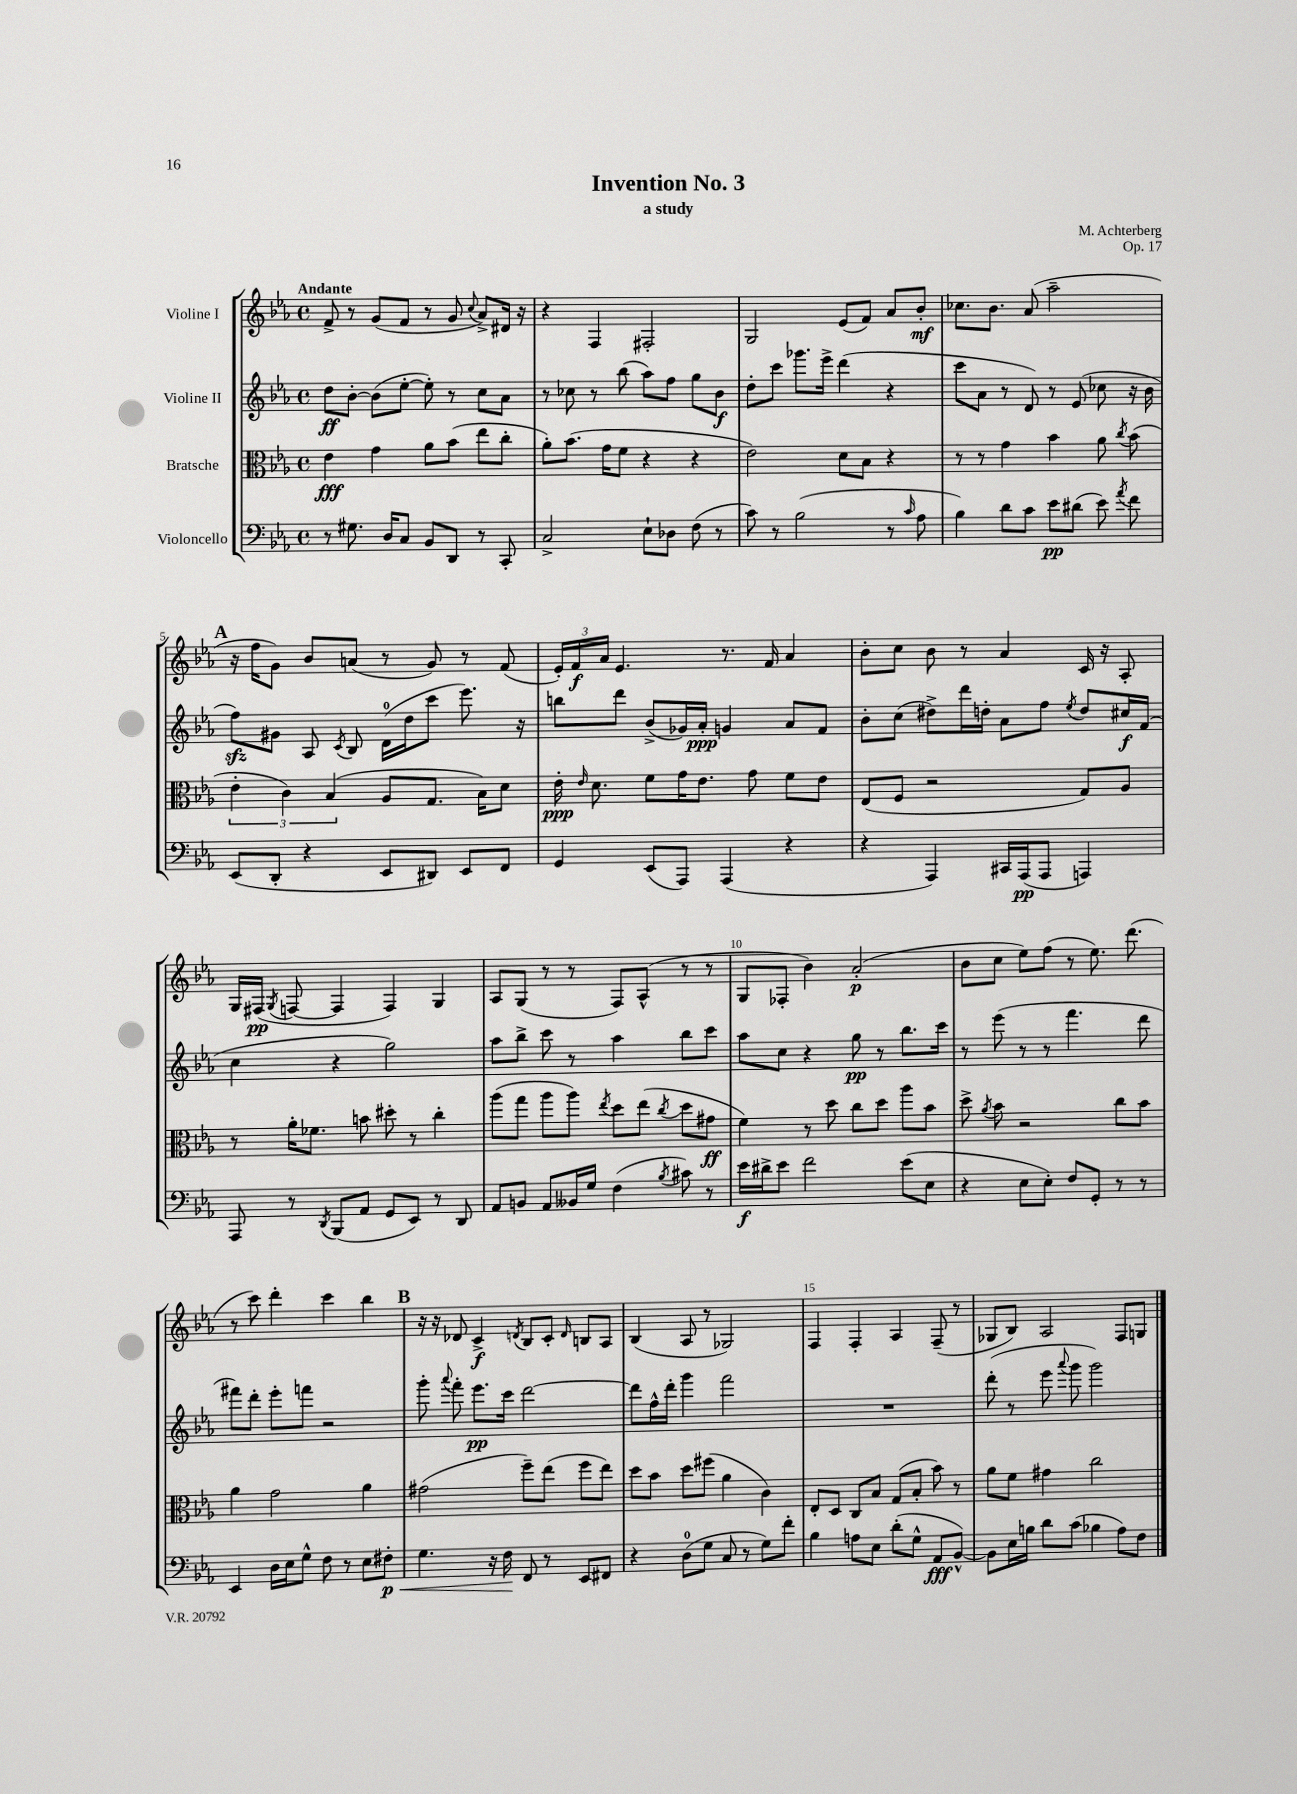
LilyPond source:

\header { title = "Invention No. 3" composer = "M. Achterberg" subtitle = "a study" opus = "Op. 17" }
<<
\new StaffGroup <<
\new Staff = "s0" \with { instrumentName = "Violine I" } {
    \clef treble \key ees \major \defaultTimeSignature \time 4/4 \tempo "Andante"
    \autoBeamOff f'8-> r8 g'8[( f'8] r8 g'8 \appoggiatura { c''8 } aes'8[->) dis'16] r16 |
    r4 f4 fis2-. |
    g2 ees'8[( f'8]) aes'8[ bes'8]-.\mf |
    ces''8.[ bes'8.] aes'8( aes''2-- |
    \mark \markup { \bold "A" } r16 f''16[ g'8]) bes'8[ a'8]( r8 g'8) r8 f'8( |
    \tuplet 3/2 { ees'16[-.) f'16\f aes'16] } ees'4. r8. f'16 aes'4 |
    bes'8[-. c''8] bes'8 r8 aes'4 c'16 r16 aes8-. |
    g16[ fis16]\pp( \acciaccatura { g8 } f8~ f4 f4) g4 |
    aes8[ g8]( r8 r8 f8[) aes8]-^( r8 r8 |
    g8[ fes8]-. bes'4) aes'2-.\p( |
    bes'8[ c''8] ees''8[) f''8]( r8 ees''8.) d'''8.( |
    r8 c'''8) d'''4-. c'''4 bes''4 |
    \mark \markup { \bold "B" } r16 r16 des'8 c'4->\f \acciaccatura { d'8 } bes8[ c'8]-. \grace { d'16 } b8[ aes8] |
    bes4( aes8 r8 ges2) |
    f4 f4-. aes4 f8--( r8 |
    ges8[ bes8]) aes2 f8[ g8] \bar "|." |
}
\new Staff = "s1" \with { instrumentName = "Violine II" } {
    \clef treble \key ees \major \defaultTimeSignature \time 4/4
    \autoBeamOff d''8[\ff bes'8]~-. bes'8[( ees''8]~-. ees''8-.) r8 c''8[ aes'8] |
    r8 ces''8 r8 bes''8( aes''8[) f''8] g''8[ bes'8]\f |
    d''8[-. c'''8] ges'''8.[ ees'''16]-> d'''4( r4 |
    c'''8[ aes'8] r8 d'8) r8 ees'8( ces''8 r16 bes'16 |
    \mark \markup { \bold "A" } f''8[\sfz) gis'8] aes8 \acciaccatura { c'8 } bes8 d'16[-0( d''16 c'''8] ees'''8.) r16 |
    b''8[ d'''8] bes'8[->( ges'16) aes'16]-.\ppp g'4 aes'8[ f'8] |
    bes'8[-. c''8]( dis''8[->) d'''16 d''16]-. aes'8[ f''8] \acciaccatura { ees''8 } d''8[ cis''16\f f'16]( |
    c''4 r4 g''2) |
    aes''8[ bes''8]-> c'''8 r8 aes''4 bes''8[ c'''8] |
    aes''8[ c''8] r4 g''8\pp r8 bes''8.[ c'''16] |
    r8 ees'''8( r8 r8 f'''4. d'''8 |
    fis'''8[) d'''8]-. ees'''8[-. f'''8] r2 |
    \mark \markup { \bold "B" } g'''8-. \appoggiatura { aes'''8 } f'''8-. ees'''8.[\pp c'''16] d'''2~ |
    d'''8[ f''16-^ d'''16]-. g'''4 f'''2 |
    R1 |
    d'''8-.( r8 ees'''8 \appoggiatura { aes'''8 } g'''8 g'''2) \bar "|." |
}
\new Staff = "s2" \with { instrumentName = "Bratsche" } {
    \clef alto \key ees \major \defaultTimeSignature \time 4/4
    \autoBeamOff ees'4\fff g'4 aes'8[ bes'8]( ees''8[ c''8]-. |
    aes'8[-.) bes'8.]( g'16[ f'8] r4 r4 |
    ees'2) d'8[ bes8] r4 |
    r8 r8 g'4 bes'4 aes'8 \acciaccatura { c''8 } bes'8( |
    \mark \markup { \bold "A" } \tuplet 3/2 { ees'4-. c'4) bes4( } aes8[ g8.] bes16[) d'8] |
    ees'16-.\ppp \grace { ees'16 } d'8. f'8[ g'16 ees'8.] g'8 f'8[ ees'8] |
    ees8[( f8] r2 g8[) aes8] |
    r8 aes'16[-. fes'8.] b'8 dis''8-. r8 c''4-. |
    aes''8[( g''8] aes''8[ aes''8]) \acciaccatura { ees''8 } d''8[ ees''8]( \acciaccatura { c''8 } d''8[ gis'8]\ff |
    f'4) r8 d''8 c''8[ d''8] aes''8[ bes'8] |
    d''8-> \acciaccatura { aes'8 } bes'8 r2 c''8[ bes'8] |
    aes'4 g'2 aes'4 |
    \mark \markup { \bold "B" } gis'2( f''8[--) ees''8]( f''8[ ees''8]) |
    d''8[ bes'8] d''8[ fis''8]( aes'4 c'4) |
    ees8[-. d8] c8[ bes8] g8[( bes8]-. bes'8) r8 |
    aes'8[ f'8] gis'4 c''2 \bar "|." |
}
\new Staff = "s3" \with { instrumentName = "Violoncello" } {
    \clef bass \key ees \major \defaultTimeSignature \time 4/4
    \autoBeamOff r8 gis8. d16[ c8] bes,8[ d,8] r8 c,8-. |
    c2-> ees8[-! des8] f8( r8 |
    c'8) r8 bes2( r8 \grace { c'16 } aes8 |
    bes4) d'8[ c'8] ees'8[\pp dis'8]( ees'8) \acciaccatura { aes'8 } f'8 |
    \mark \markup { \bold "A" } ees,8[( d,8]-. r4 ees,8[ dis,8]) ees,8[ f,8] |
    g,4 ees,8[( aes,,8]) aes,,4( r4 |
    r4 aes,,4) cis,16[ aes,,16\pp( aes,,8] a,,4) |
    aes,,8 r8 \acciaccatura { d,8 } bes,,8[( aes,8] g,8[ ees,8]) r8 d,8 |
    aes,8[ b,8] aes,8[ beses,16 g16] f4( \acciaccatura { bes8 } cis'8) r8 |
    ees'16[\f dis'16-> ees'8] f'2 ees'8[( ees8] |
    r4 ees8[ ees8]-.) f8[ g,8]-. r8 r8 |
    ees,4 d16[ ees16 g8]-^ f8 r8 ees8[ fis8]-.\p\< |
    \mark \markup { \bold "B" } g4. r16 f16\! f,8 r8 ees,8[ fis,8] |
    r4 d8[-0( g8] c8 r8 g8[) f'8]-. |
    bes4 a8[ ees8] d'8[-.( g8]-^ aes,8[\fff bes,8]~-^) |
    bes,8[ ees16 b16] d'8[ c'8]( bes4 aes8[) f8] \bar "|." |
}
>>
>>
\layout { \context { \Score \override BarNumber.break-visibility = ##(#f #t #t) barNumberVisibility = #(every-nth-bar-number-visible 5) } }
